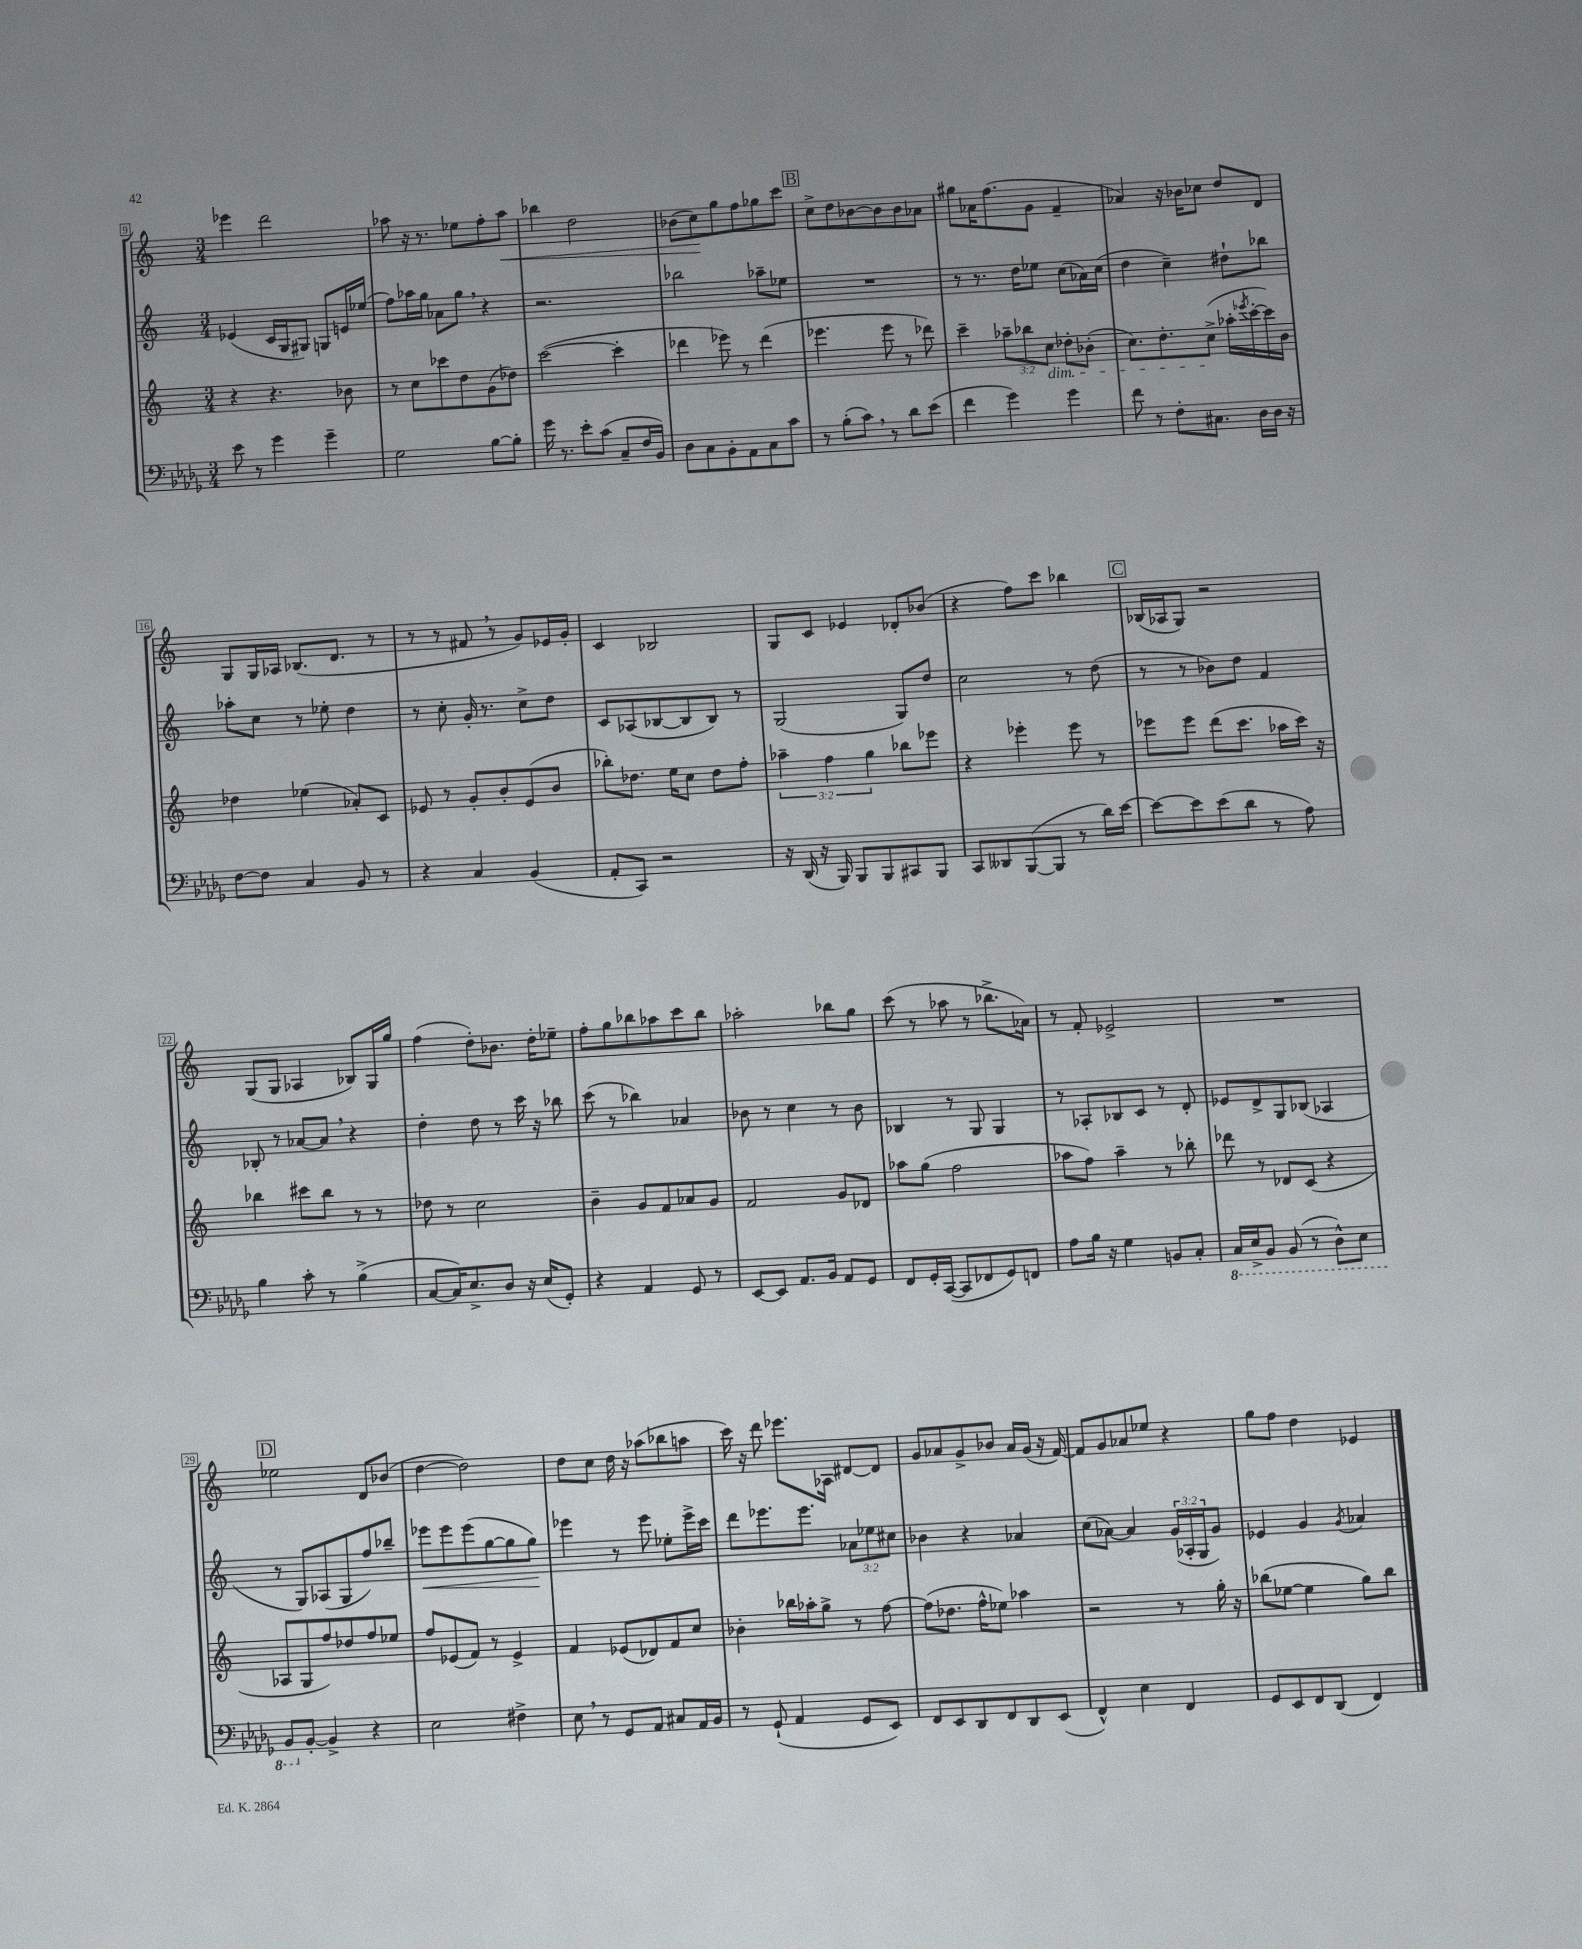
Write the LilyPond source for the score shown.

<<
\new StaffGroup <<
\new Staff = "s0" {
    \clef treble \key c \major \numericTimeSignature \time 3/4
    ees'''4 d'''2 |
    aes''8 r16 r8. ees''8 f''8-. aes''8\< |
    bes''4 d''2 |
    bes'8( c''8\!) g''8 f''8 ges''8 c'''8 |
    \mark \markup { \box "B" } c''8-> d''8 bes'8~ bes'8 bes'8 aes'8 |
    gis''8 aes'16 f''8.( g'8 f'4-- |
    aes'4) r16 bes'16 ces''8 d''8 d'8 |
    g8 g16 aes16 bes8.( d'8. r8 |
    r8 r8 fis'8 \breathe r8 g'8) ees'16 g'16-. |
    c'4 bes2 |
    g8 c'8 ees'4 des'8-. bes'8( |
    r4 f''8) c'''8 bes''4 |
    \mark \markup { \box "C" } bes16( aes16 g8) r2 |
    g8( g8 aes4 bes8) g16 g''16 |
    f''4( d''8-.) bes'8. d''16-. ees''8-- |
    f''8-. g''8 bes''8 aes''8 c'''8 bes''8 |
    aes''2-. bes''8 g''8 |
    c'''8( r8 aes''8 r8 bes''8.-> aes'16) |
    r8 f'8-. ees'2-> |
    R2. |
    \mark \markup { \box "D" } ees''2 d'8 bes'8( |
    d''4~ d''2) |
    d''8 c''8 d''16 r16 aes''8( bes''8 a''8 |
    c'''16) r16 d'''8 ees'''8. aes16 dis'8~ dis'8 |
    g'8 aes'8 g'8-> bes'8 aes'16 g'16( r16 f'16~) |
    f'8 g'8 aes'8 ees''8 r4 |
    g''8 f''8 d''4 ees'4 \bar "|." |
}
\new Staff = "s1" {
    \clef treble \key c \major \numericTimeSignature \time 3/4 \override Staff.TupletNumber.text = #tuplet-number::calc-fraction-text
    ees'4( c'16 g16 gis8) g8 e'16 ees''16( |
    f''8) aes''16 g''16 aes'8 g''8 \breathe r4 |
    r2. |
    bes''2 aes''8-- ees''8 |
    \mark \markup { \box "B" } R2. |
    r8 r8. d''16 ees''8 c''8( aes'16) c''16( |
    d''4 c''4--) dis''8-! bes''8 |
    aes''8-. c''8 r8 ees''8-. d''4 |
    r8 c''8-. g'16-. r8. c''8-> d''8 |
    c'8 aes8( bes8~ bes8 bes8) r8 |
    g2( g8) d''8 |
    c''2 r8 d''8( |
    \mark \markup { \box "C" } r8 r8 bes'8) d''8 f'4 |
    bes8-. r8 aes'8~ aes'8 \breathe r4 |
    d''4-. d''8 r8 c'''16 r16 bes''8 |
    c'''8( r8 bes''4) aes'4 |
    bes'8 r8 c''4 r8 bes'8 |
    bes4 r8 g8 g4 |
    r8 aes8-. bes8 c'8 r8 d'8-. |
    ees'8 d'8-> g8 bes8( aes4 |
    \mark \markup { \box "D" } r8 g8) aes8( g8 f''8) bes''8-- |
    ees'''8\< ees'''8 ees'''8( g''8~ g''8 g''8\!) |
    ees'''4 r8 ees'''8 ees''8-. ees'''16-> c'''16 |
    d'''8 ees'''8. ees'''8. \tuplet 3/2 { aes'8 ees''8 cis''8 } |
    bes'4 r4 aes'4 |
    c''8( aes'8~) aes'4 \tuplet 3/2 { g'16( aes16-. g16 } g'8) |
    ees'4 g'4 \acciaccatura { g'8 } aes'4 \bar "|." |
}
\new Staff = "s2" {
    \clef treble \key c \major \numericTimeSignature \time 3/4 \override Staff.TupletNumber.text = #tuplet-number::calc-fraction-text
    r4 r4. bes'8 |
    r8 c''8 ces'''8 d''8 g'8( des''8) |
    c'''2~( c'''4-. |
    des'''4 ees'''8) r8 des'''4( |
    \mark \markup { \box "B" } ees'''4. ees'''8 r8 des'''8) |
    c'''4-- \tuplet 3/2 { aes''8-- bes''8 c''8\dim } des''8-. bes'8-.( |
    c''8.) d''8.-. c''8->\!( aes''16-. \acciaccatura { ees'''8 } c'''16~-. c'''16) b'16 |
    des''4 ees''4( aes'8-.) c'8 |
    ees'8 r8 g'8-. b'8-. ees'8( b'8 |
    bes''8-.) des''8. e''16 c''8 des''8 f''8-. |
    \tuplet 3/2 { aes''4-- f''4 g''4 } bes''8 ees'''8 |
    r4 ees'''4-. ees'''8 r8 |
    \mark \markup { \box "C" } ees'''8 ees'''8 d'''8( c'''8. aes''16 c'''16) r16 |
    bes''4 cis'''8 bes''8 r8 r8 |
    des''8 r8 c''2 |
    b'4-- g'8 f'8 aes'8 g'8 |
    f'2 g'8 des'8 |
    aes''8 g''8( f''2 |
    aes''8 f''8) aes''4-- r8 bes''8-. |
    des'''8 r8 des'8 c'8( r4 |
    \mark \markup { \box "D" } aes8 g8 f''8) des''8 f''8 ees''8 |
    f''8 ees'8( f'8) r8 ees'4-> |
    f'4 ees'8( des'8) f'8 c''8 |
    bes'4-. bes''16 aes''16-. g''8-> r8 f''8~ |
    f''8( des''8. f''16-^ ees''8) aes''4 |
    r2 r8 g''16-. r16 |
    bes''8( ees''8~ ees''4 g''8) bes''8 \bar "|." |
}
\new Staff = "s3" {
    \clef bass \key des \major \numericTimeSignature \time 3/4
    ees'8 r8 ges'4 ges'4-- |
    ges2 bes8~ bes8-. |
    ges'16 r8. ees'8-. c'8( c8-- f16 bes,16) |
    des8 c8 bes,8-. aes,8 c8 c'8 |
    \mark \markup { \box "B" } r8 bes8-.( c'8) \breathe r8 des'8 ees'8( |
    f'4 ges'4) ges'4 |
    f'8 r8 f8-. cis8. des16 des16 r16 |
    f8~ f8 c4 bes,8 r8 |
    r4 c4 bes,4( |
    aes,8-. c,8) r2 |
    r16 des,16( r16 bes,,16) bes,,8 bes,,8 cis,8 bes,,8 |
    c,8 deses,8 bes,,8~( bes,,8 r8 des'16) ees'16~ |
    \mark \markup { \box "C" } ees'8~ ees'8 ees'8( des'8 r8 aes8) |
    bes4 c'8-. r8 bes4->( |
    c8~ c16) ees8.-> des8 r16 ees16( ges,8-.) |
    r4 aes,4 ges,8 r8 |
    ees,8~ ees,8 aes,8. bes,16 aes,8 ges,8 |
    f,8 ges,16-. c,16~( c,8 fes,8 ges,8) f,8 |
    aes8 bes16 r16 ges4 b,8 c8-. |
    \ottava #-1 c,16 ees,16-> bes,,8 bes,,8( r8 des,8-^) ees,8 |
    \mark \markup { \box "D" } bes,,8 \ottava #0 bes,8~-. bes,4-> r4 |
    ees2 fis4-> |
    ees8 \breathe r8 ges,8 aes,8 cis8 aes,16 bes,16 |
    r8 ges,8-!( aes,4 ges,8 ees,8) |
    f,8 ees,8 des,8 f,8 des,8 ees,8( |
    f,4-^) ees4 f,4 |
    ges,8 ees,8 f,8 des,8( f,4) \bar "|." |
}
>>
>>
\layout { \context { \Score currentBarNumber = #9 \override BarNumber.stencil = #(make-stencil-boxer 0.1 0.3 ly:text-interface::print) } }
